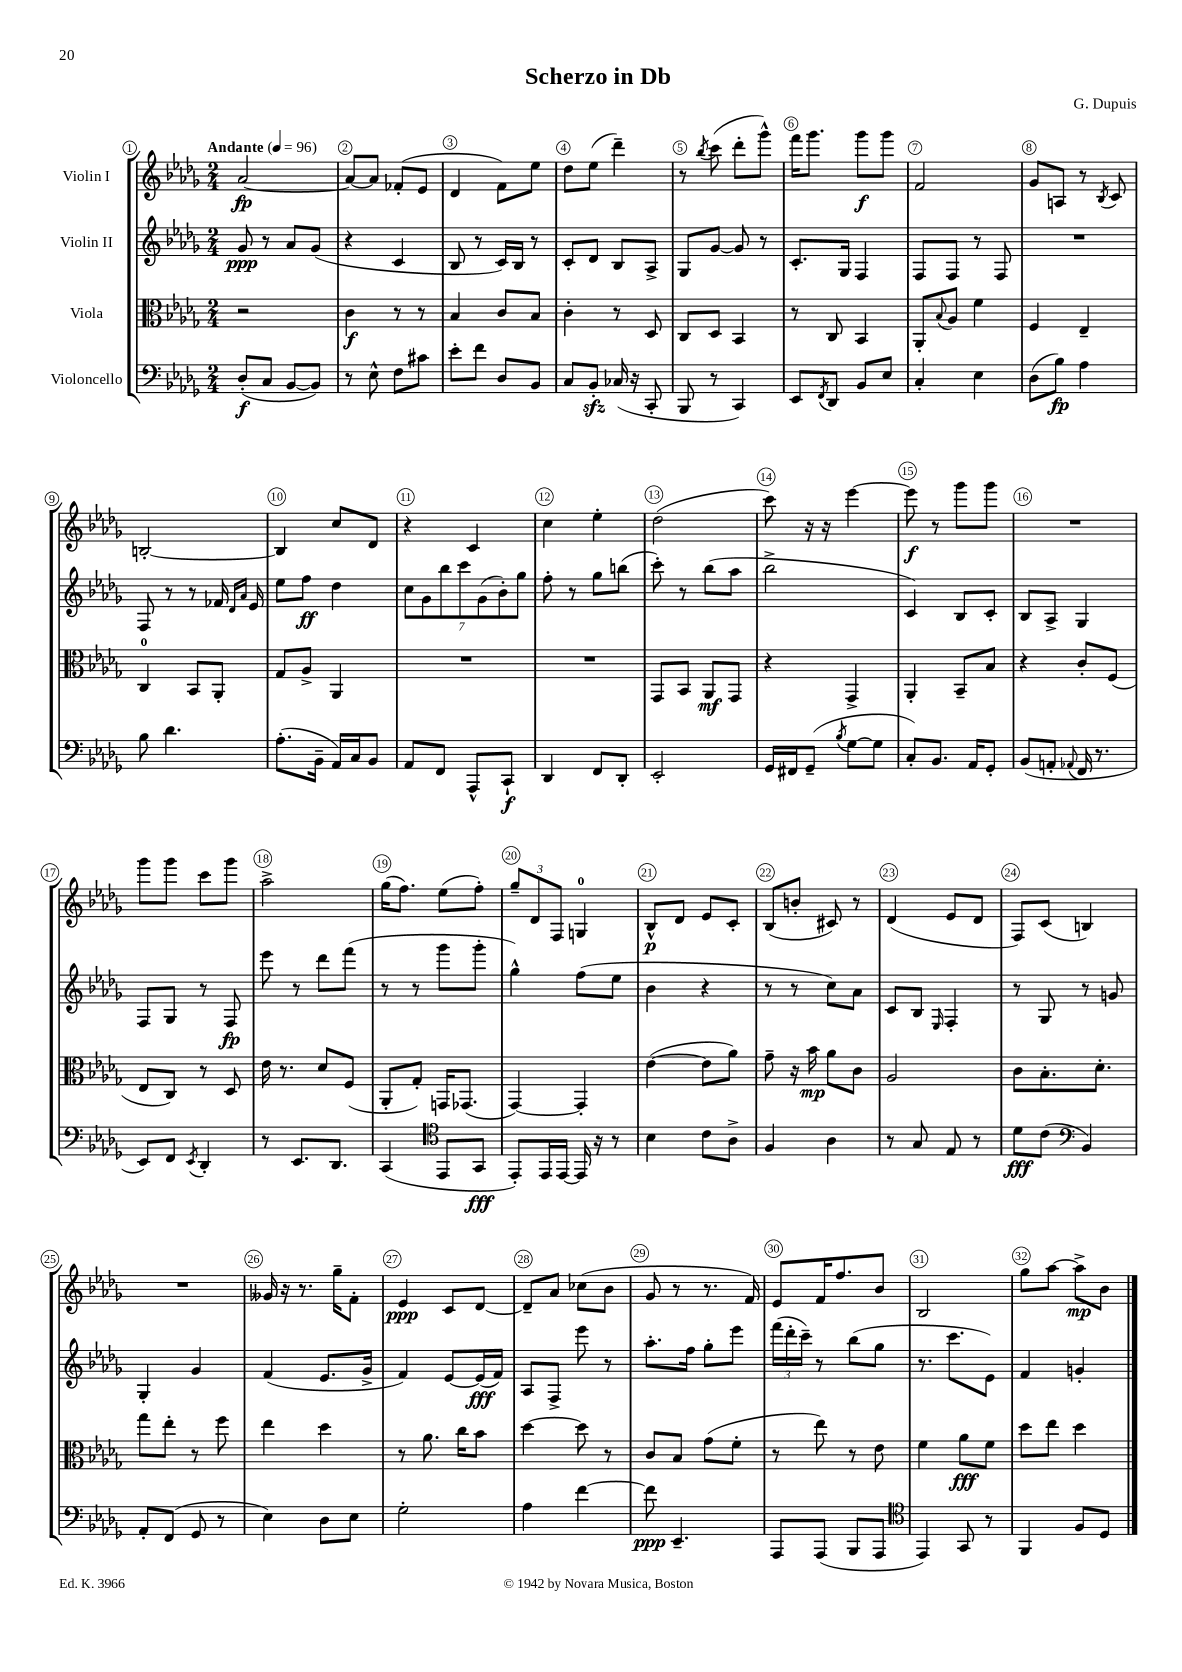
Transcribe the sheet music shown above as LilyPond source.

\header { title = "Scherzo in Db" composer = "G. Dupuis" }
<<
\new StaffGroup <<
\new Staff = "s0" \with { instrumentName = "Violin I" } {
    \clef treble \key des \major \numericTimeSignature \time 2/4 \tempo "Andante" 4 = 96
    aes'2~\fp |
    aes'8~ aes'8 fes'8-.( ees'8 |
    des'4 f'8) ees''8 |
    des''8 ees''8( des'''4--) |
    r8 \acciaccatura { bes''8 } c'''8( des'''8-. ges'''8-^) |
    f'''16 ges'''8. ges'''8\f ges'''8 |
    f'2 |
    ges'8 a8 r8 \acciaccatura { bes8 } c'8 |
    b2~-. |
    b4 c''8 des'8 |
    r4 c'4 |
    c''4 ees''4-. |
    des''2( |
    c'''8) r16 r16 ees'''4~ |
    ees'''8\f r8 ges'''8 ges'''8 |
    R2 |
    ges'''8 ges'''8 c'''8 ges'''8 |
    aes''2-> |
    ges''16( f''8.) ees''8( f''8-.) |
    \tuplet 3/2 { ges''8-- des'8 f8 } g4-0 |
    bes8-^\p des'8 ees'8 c'8-. |
    bes8( b'8-. cis'8) r8 |
    des'4( ees'8 des'8 |
    f8) c'8( b4) |
    R2 |
    geses'16 r16 r8. ges''16-- f'8-. |
    ees'4\ppp c'8 des'8~ |
    des'8-- aes'8 ces''8( bes'8 |
    ges'8 r8 r8. f'16) |
    ees'8 f'16 f''8. bes'8 |
    bes2 |
    ges''8 aes''8~ aes''8->\mp bes'8 \bar "|." |
}
\new Staff = "s1" \with { instrumentName = "Violin II" } {
    \clef treble \key des \major \numericTimeSignature \time 2/4
    ges'8\ppp r8 aes'8 ges'8( |
    r4 c'4 |
    bes8 r8 c'16) bes16 r8 |
    c'8-. des'8 bes8 aes8-> |
    ges8 ges'8~ ges'8 r8 |
    c'8.-. ges16 f4 |
    f8 f8 r8 f8 |
    R2 |
    f8 r8 r8 fes'16 \grace { des'16 aes'16 } ees'16 |
    ees''8 f''8\ff des''4 |
    \tuplet 7/4 { c''8 ges'8 bes''8 c'''8 ges'8( bes'8-.) ges''8 } |
    f''8-. r8 ges''8 b''8( |
    c'''8-.) r8 bes''8( aes''8 |
    bes''2-> |
    c'4) bes8 c'8-. |
    bes8 aes8-> ges4 |
    f8 ges8 r8 f8\fp |
    ees'''8 r8 des'''8 f'''8( |
    r8 r8 ges'''8 ges'''8-. |
    ges''4-^) f''8( ees''8 |
    bes'4 r4 |
    r8 r8 c''8) aes'8 |
    c'8 bes8 \grace { ees16 } f4-. |
    r8 ges8 r8 g'8 |
    ges4-. ges'4 |
    f'4( ees'8. ges'16-> |
    f'4) ees'8~ ees'16\fff( f'16) |
    aes8 f8-> ees'''8 r8 |
    aes''8.-. f''16 ges''8-. ees'''8 |
    \tuplet 3/2 { f'''16( des'''16-. c'''16--) } r8 bes''8( ges''8 |
    r8. c'''8. ees'8) |
    f'4 g'4-. \bar "|." |
}
\new Staff = "s2" \with { instrumentName = "Viola" } {
    \clef alto \key des \major \numericTimeSignature \time 2/4
    r2 |
    c'4\f r8 r8 |
    bes4 c'8 bes8 |
    c'4-. r8 des8 |
    c8 des8 bes,4 |
    r8 c8 bes,4 |
    aes,8-. \appoggiatura { bes8 } aes8 f'4 |
    f4 ees4-- |
    c4-0 bes,8 aes,8-. |
    ges8 aes8-> aes,4 |
    R2 |
    R2 |
    ges,8 bes,8 aes,8\mf ges,8 |
    r4 ges,4-> |
    aes,4-. bes,8-- bes8 |
    r4 c'8-. f8( |
    ees8 c8) r8 des8 |
    ees'16 r8. des'8 f8( |
    aes,8-. ges8-.) g,16 ges,8.( |
    ges,4~) ges,4-. |
    ees'4~( ees'8 aes'8) |
    ges'8-- r16 bes'16\mp aes'8 c'8 |
    aes2 |
    c'8 bes8.-. des'8.-. |
    ges''8 ees''8-. r8 f''8 |
    ees''4 des''4 |
    r8 aes'8. c''16 bes'8 |
    des''4~ des''8 r8 |
    c'8 bes8 ges'8( f'8-. |
    r8 ees''8) r8 ees'8 |
    f'4 aes'8\fff f'8 |
    des''8 ees''8 des''4 \bar "|." |
}
\new Staff = "s3" \with { instrumentName = "Violoncello" } {
    \clef bass \key des \major \numericTimeSignature \time 2/4
    des8-.\f( c8 bes,8~ bes,8) |
    r8 ees8-^ f8 cis'8 |
    ees'8-. f'8 des8 bes,8 |
    c8 bes,8-.\sfz ces16( r16 c,8-. |
    bes,,8 r8 c,4) |
    ees,8 \acciaccatura { f,8 } des,8 bes,8 ees8 |
    c4-. ees4 |
    des8( bes8\fp) aes4 |
    bes8 des'4. |
    aes8.-.( bes,16-- aes,16) c16 bes,8 |
    aes,8 f,8 aes,,8-^ c,8-!\f |
    des,4 f,8 des,8-. |
    ees,2-. |
    ges,16 fis,16 ges,8--( \acciaccatura { bes8 } ges8~ ges8 |
    c8-.) bes,8. aes,16 ges,8-. |
    bes,8( a,8-. \appoggiatura { aes,8 } f,16 r8. |
    ees,8) f,8 \acciaccatura { ees,8 } des,4-. |
    r8 ees,8. des,8. |
    c,4( \clef tenor ees,8 ges,8\fff |
    ees,8-.) ees,16 ees,16~ ees,16 r16 r8 |
    bes4 c'8 aes8-> |
    f4 aes4 |
    r8 ges8 ees8 r8 |
    des'8\fff c'8( \clef bass bes,4) |
    aes,8-. f,8( ges,8 r8 |
    ees4) des8 ees8 |
    ges2-. |
    aes4 f'4~ |
    f'8\ppp ees,4.-- |
    aes,,8 aes,,8( bes,,8 aes,,8 |
    \clef tenor ees,4) ges,8 r8 |
    f,4 f8 des8 \bar "|." |
}
>>
>>
\layout { \context { \Score \override BarNumber.break-visibility = ##(#f #t #t) barNumberVisibility = #all-bar-numbers-visible \override BarNumber.stencil = #(make-stencil-circler 0.1 0.3 ly:text-interface::print) } }
